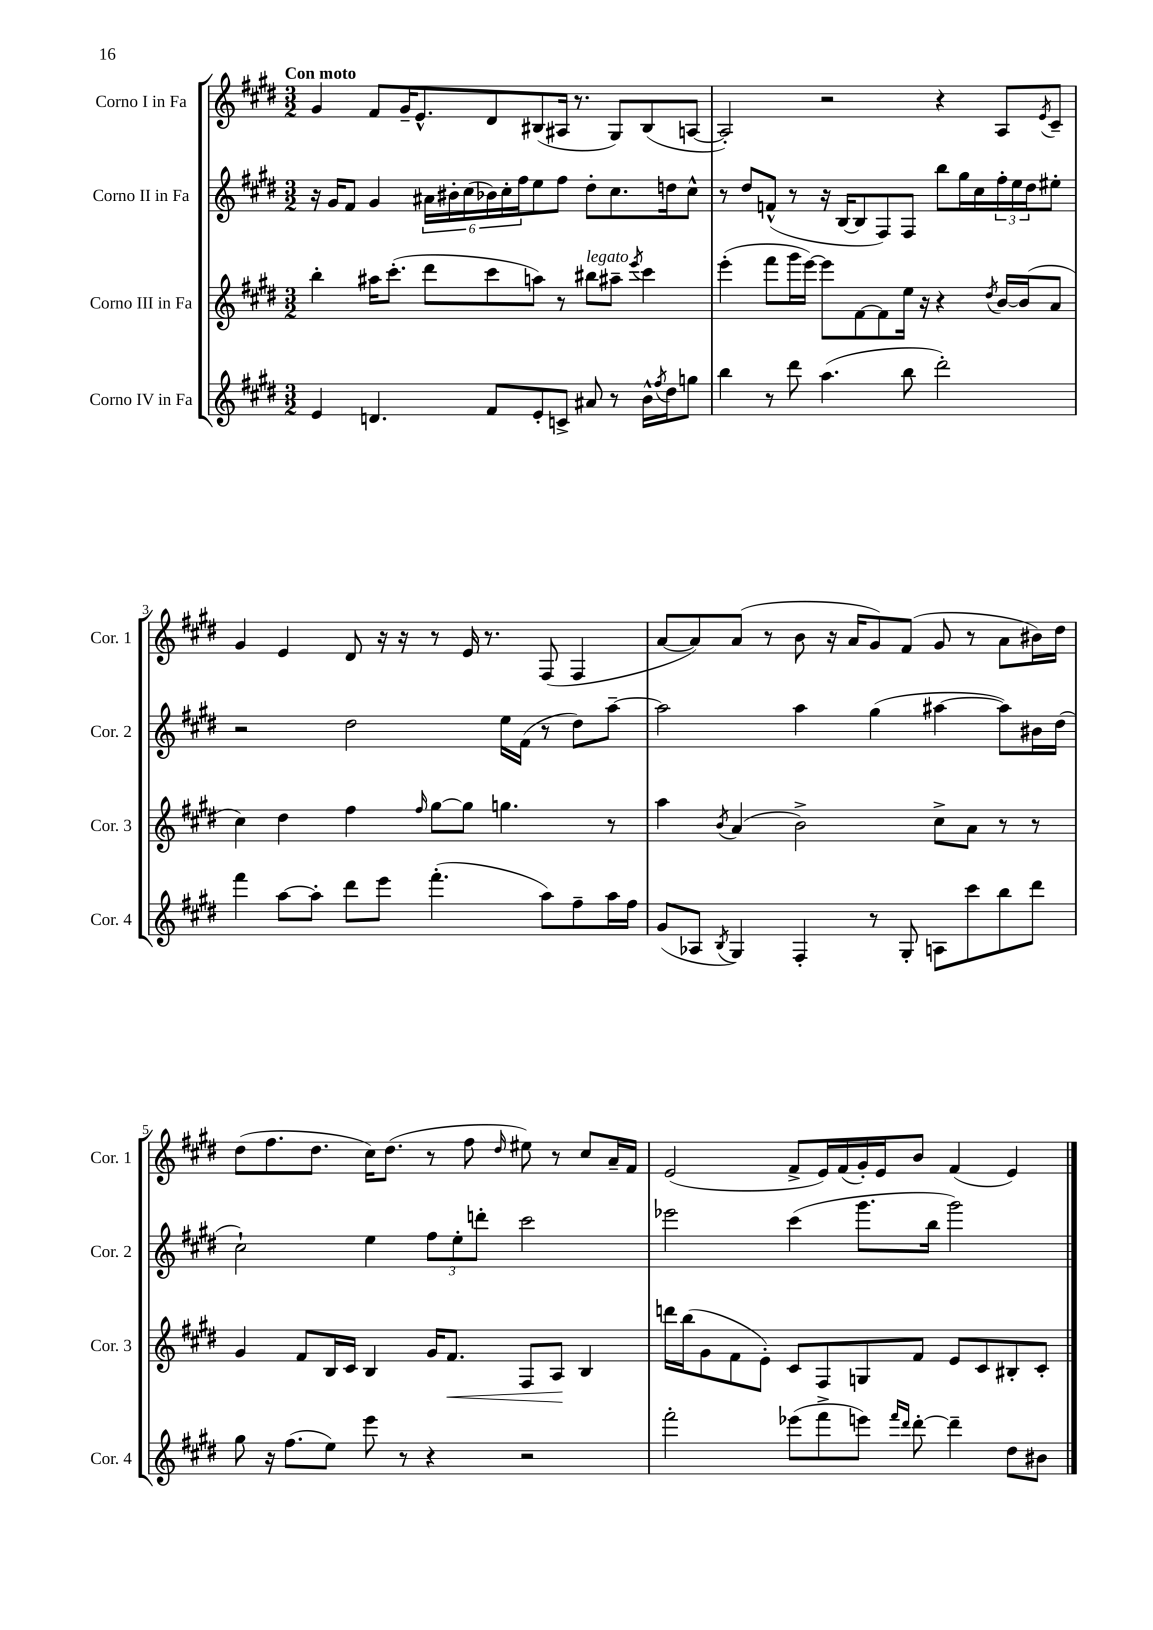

**kern	**kern	**kern	**kern
*staff4	*staff3	*staff2	*staff1
*clefG2	*clefG2	*clefG2	*clefG2
*k[f#c#g#d#]	*k[f#c#g#d#]	*k[f#c#g#d#]	*k[f#c#g#d#]
*M3/2	*M3/2	*M3/2	*M3/2
4e	4bb'	16r	4g#
.	.	16g#	.
.	.	8f#	.
4.d	16aa#	4g#	8f#
.	(8.ccc#'	.	.
.	.	.	16g#~
.	.	.	8.e^^
.	8ddd#	24a#	.
.	.	24b#'	.
.	.	(24cc#	.
8f#	8ccc#	24b-)	8d#
.	.	24cc#'	.
.	.	24ff#	.
8e'	8aa)	8ee	(8B#
8c^	8r	8ff#	16A#
.	.	.	8.r
8a#	8bb#	8dd#'	.
8r	8aa#~	8.cc#	8G#)
.	8qeee	.	.
16b^^	4ccc#	.	(8B#
8qff#	.	.	.
16dd#	.	16dd	.
8gg	.	8cc#^^	[8A
=	=	=	=
4bb	(4eee'	8r	2A'])
.	.	8dd#	.
8r	8fff#	(8f^^	.
8ddd#	16ggg#	8r	.
.	[16eee)	.	.
(4.aa	8eee]	16r	2r
.	.	[16B	.
.	[8f#	8B]	.
.	8f#]	8F#)	.
8bb	16ee	8F#	.
.	16r	.	.
2ddd#')	4r	8bb	4r
.	.	16gg#	.
.	.	16cc#	.
.	8qdd#	.	.
.	[16b	24ff#'	8A
.	.	24ee	.
.	(16b]	.	.
.	.	24dd#	.
.	.	.	8qe
.	8a	8ee#'	8c#~
=	=	=	=
4fff#	4cc#)	2r	4g#
[8aa	4dd#	.	4e
8aa']	.	.	.
8ddd#	4ff#	2dd#	8d#
8eee	.	.	16r
.	.	.	16r
.	16qqff#	.	.
(4.fff#'	[8gg#	.	8r
.	8gg#]	.	16e
.	.	.	8.r
.	4.gg	16ee	.
.	.	(16f#	.
8aa)	.	8r	(8F#
8ff#~	.	8dd#)	4F#
16aa	8r	[8aa~	.
16ff#	.	.	.
=	=	=	=
(8g#	4aa	2aa]	[8a
8A-	.	.	8a])
8qB	8qb	.	.
4G#)	(4a	.	(8a
.	.	.	8r
4F#'	2b^)	4aa	8b
.	.	.	16r
.	.	.	16a
8r	.	(4gg#	8g#)
8G#'	.	.	(8f#
8A	8cc#^	[4aa#	8g#
8ccc#	8a	.	8r
8bb	8r	8aa#])	8a
8ddd#	8r	16b#	16b#)
.	.	(16dd#	16dd#
=	=	=	=
8gg#	4g#	2cc#`)	(8dd#
16r	.	.	8.ff#
(8.ff#	.	.	.
.	8f#	.	.
.	.	.	8.dd#
8ee)	16B	.	.
.	16c#	.	.
8eee	4B	4ee	16cc#)
.	.	.	(8.dd#
8r	.	.	.
4r	16g#	12ff#	8r
.	8.f#	.	.
.	.	12ee'	.
.	.	.	8ff#
.	.	12ddd'	.
.	.	.	16qqdd#
2r	8F#	2ccc#	8ee#)
.	8A	.	8r
.	4B	.	8cc#
.	.	.	16a~
.	.	.	16f#
=	=	=	=
2fff#'	16ddd	2eee-	(2e
.	(16bb	.	.
.	8g#	.	.
.	8f#	.	.
.	8e')	.	.
(8eee-	8c#	(4ccc#	8f#^
8fff#^	8F#	.	16e)
.	.	.	(16f#
8eee)	8G	8.ggg#	16g#')
.	.	.	16e
16qqfff#	.	.	.
16qqddd#	.	.	.
[8ddd#'	8f#	.	8b
.	.	16bb	.
4ddd#~]	8e	2ggg#)	(4f#
.	8c#	.	.
8dd#	8B#'	.	4e)
8b#	8c#'	.	.
==	==	==	==
*-	*-	*-	*-
